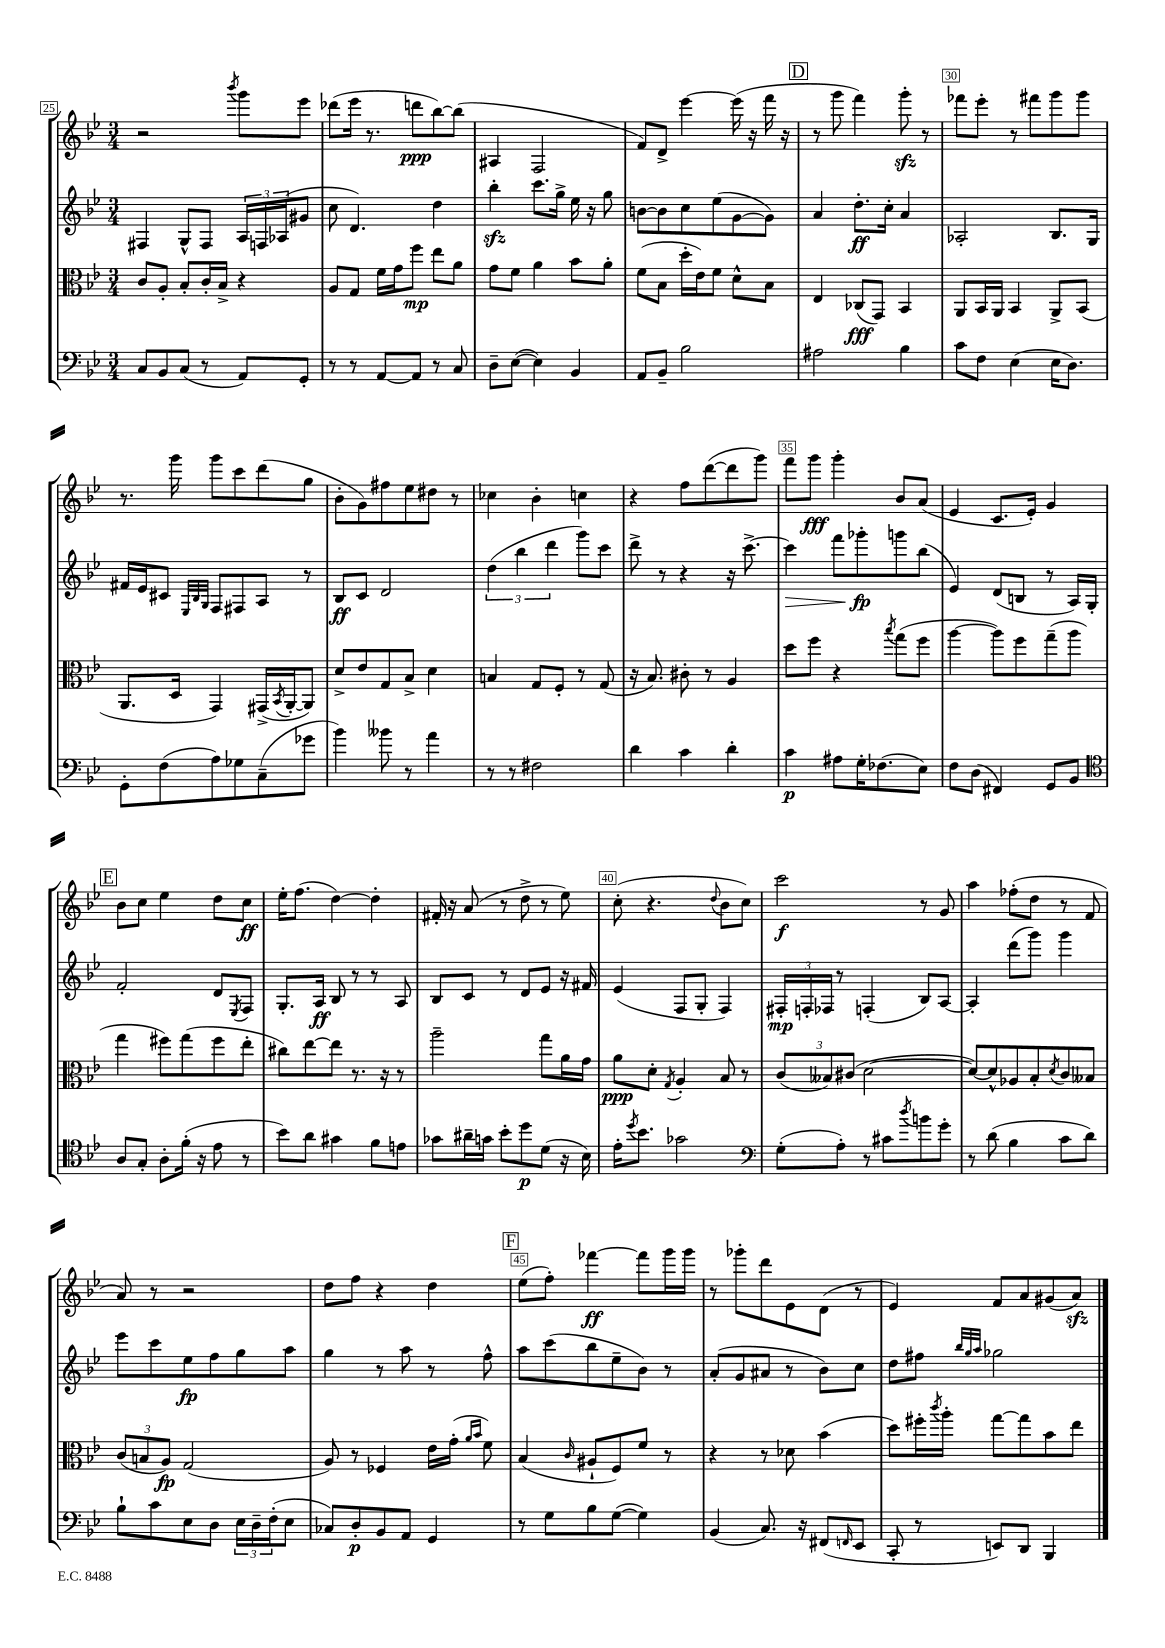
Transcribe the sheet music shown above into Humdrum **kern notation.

**kern	**kern	**kern	**kern
*staff4	*staff3	*staff2	*staff1
*clefF4	*clefC3	*clefG2	*clefG2
*k[b-e-]	*k[b-e-]	*k[b-e-]	*k[b-e-]
*M3/4	*M3/4	*M3/4	*M3/4
8C/L	8c/L	4F#/	2r
8BB-/	8A'/J	.	.
(8C/J	8B-'/L	8G^^/L	.
8r	16c'/L	8F#/J	.
.	16B-^/JJ	.	.
.	.	.	8qbbb-/
8AA/L)	4r	24A/LL	8ggg\L
.	.	24F/	.
.	.	(24A-/J	.
8GG'/J	.	8g#/J	8eee-\J
=	=	=	=
8r	8A/L	8cc\	(8ddd-\L
8r	8G/J	4.d/)	16eee-\Jk
.	.	.	8.r
[8AA/L	16f\LL	.	.
.	16g\J	.	.
8AA/]J	8ff\J	.	8ddd\L
8r	8ee-\L	4dd\	[8bb-\)
8C/	8a\J	.	(8bb-\]J
=	=	=	=
8D~\L	8g\L	4bb-'\	4A#/
([8E-\J	8f\J	.	.
4E-\])	4a\	8.ccc\L	2F/
.	.	16gg^\Jk	.
4BB-/	8b-\L	16ee-\	.
.	.	16r	.
.	8a'\J	8gg\	.
=	=	=	=
8AA/L	(8f\L	[8b\L	8f/L)
8BB-~/J	8B-\J	8b\]	8d^/J
2B-\	16dd'\LL	8cc\	[4eee-\
.	16e-\J)	.	.
.	8f\J	(8ee-\	.
.	8d^^\L	[8g\	(16eee-\]
.	.	.	16r
.	8B-\J	8g\]J)	16fff\
.	.	.	16r
=	=	=	=
2A#\	4E-/	4a/	8r
.	.	.	8ggg\
.	(8C-/L	8.dd'\L	4fff\)
.	8GG/J)	.	.
.	.	16cc'\Jk	.
4B-\	4BB-/	4a/	8ggg'\
.	.	.	8r
=	=	=	=
8c\L	8AA/L	2A-'/	8fff-\L
8F\J	16BB-/L	.	8eee-'\J
.	16AA/JJ	.	.
(4E-\	4BB-/	.	8r
.	.	.	8fff#\L
16E-\LK	8AA^/L	8.B-/L	8ggg\
8.D\J)	.	.	.
.	(8BB-/J	.	8ggg\J
.	.	16G/Jk	.
=	=	=	=
8GG'\L	8.AA/L	16f#/LL	8.r
.	.	16e-/J	.
(8F\	.	8c#/J	.
.	16D/Jk	.	16ggg\
.	.	32qqE-/LLL	.
.	.	32qqB-/	.
.	.	32qqG/JJJ	.
8A\)	4GG/)	8F/L	8ggg\L
8G-\	.	8F#/	8ccc\
(8C~\	(16GG#^/LL	8A/J	(8ddd\
.	8qBB-/	.	.
.	[16AA'/J	.	.
8g-\J	8AA/]J)	8r	8gg\J
=	=	=	=
4b-\)	8d^/L	8B-/L	8b-'\L
.	8e-/	8c/J	8g\)
8b--\	8G/	2d/	8ff#\
8r	8B-^/J	.	8ee-\
4a\	4d\	.	8dd#\J
.	.	.	8r
=	=	=	=
8r	4B/	(6dd\	4cc-\
8r	.	.	.
.	.	6bb-\	.
2F#\	8G/L	.	4b-'\
.	.	6ddd\	.
.	8F'/J	.	.
.	8r	8ggg\L)	4cc\
.	(8G/	8ccc\J	.
=	=	=	=
4d\	16r	8ddd^\	4r
.	8.B-/)	.	.
.	.	8r	.
4c\	8c#'\	4r	8ff\L
.	8r	.	([8ddd\
4d'\	4A/	16r	8ddd\]
.	.	[8.ccc^\	.
.	.	.	8ggg\J)
=	=	=	=
4c\	8dd\L	4ccc\]	8fff\L
.	8ff\J	.	8ggg\J
8A#\L	4r	8fff\L	4ggg'\
16G'\K	.	8ggg-'\	.
(8.F-\	.	.	.
.	8qbb-/	.	.
.	(8gg\L	8ggg\	8b-/L
8E-\J)	8ff\J	(8bb-\J	(8a/J
=	=	=	=
8F\L	[4aa\	4e-/)	4e-/
(8D\J	.	.	.
4FF#/)	8aa\]L)	(8d/L	8.c/L
.	8ff\	8B/J	.
.	.	.	16e-'/Jk)
8GG/L	(8gg~\	8r	4g/
8BB-/J	8aa\J	16A/LL)	.
.	.	16G'/JJ	.
=	=	=	=
*clefC4	*	*	*
8A/L	4gg\	2f'/	8b-\L
8G'/J	.	.	8cc\J
8A'\L	8ff#\L)	.	4ee-\
(16f'\Jk	(8gg\	.	.
16r	.	.	.
8e-\	8ff#\	8d/L	8dd\L
.	.	8qE-/	.
8r	8ee-'\J	8F/J	8cc\J
=	=	=	=
8b-\L)	8cc#\L)	8.G'/L	16ee-'\LK
.	.	.	(8.ff\J
8a\J	[8ee-\	.	.
.	.	16A/Jk	.
4g#\	8ee-\]J	8B-/	[4dd\)
.	8.r	8r	.
8f\L	.	8r	4dd'\]
.	16r	.	.
8e\J	8r	8A/	.
=	=	=	=
8g-\L	2aa~\	8B-/L	16f#'/
.	.	.	16r
16a#~\L	.	8c/J	(8a/
16g\JJ	.	.	.
8b-'\L	.	8r	8r
8dd\	.	8d/L	8dd^\
(8d\J	8gg\L	8e-/J	8r
16r	16a\L	16r	8ee-\)
16B-\)	16g\JJ	16f#/	.
=	=	=	=
16e-'\LK	8a\L	(4e-/	(8cc'\
8qdd/	.	.	.
8.b-\J	.	.	.
.	8d'\J	.	4.r
.	8qG/	.	.
2g-\	4A'/	8F/L	.
.	.	8G'/J	.
.	.	.	8qqdd/
.	8B-/	4F/)	8b-\L
.	8r	.	8cc\J)
=	=	=	=
*clefF4	*	*	*
(8G'\L	(12c/L	24F#'/LL	2ccc\
.	.	24F'/	.
.	12B--/)	24F-/JJ	.
8A'\J)	.	8r	.
.	(12c#/J	.	.
8r	[2d\	(4F'/	.
8c#\L	.	.	.
8qdd/	.	.	.
8b\	.	8B-/L)	8r
8g'\J	.	[8A/J	8g/
=	=	=	=
8r	8d/_L)	4A'/]	4aa\
(8d\	8d^^/]	.	.
4B-\	8A-/	(8ddd\L	(8ff-'\L
.	8B-'/	8ggg\J)	8dd\J
.	8qd/	.	.
8c\L	8c/	4ggg\	8r
8d\J)	8B--/J	.	8f/
=	=	=	=
8B-`\L	(12c/L	8eee-\L	8a/)
.	12B/	.	.
8c\	.	8ccc\	8r
.	12A/J)	.	.
8E-\	(2G/	8ee-\	2r
8D\J	.	8ff\	.
24E-\LL	.	8gg\	.
24D~\	.	.	.
(24F'\J	.	.	.
8E-\J	.	8aa\J	.
=	=	=	=
8C-/L)	8A/)	4gg\	8dd\L
8D'/	8r	.	8ff\J
8BB-/	4F-/	8r	4r
8AA/J	.	8aa\	.
4GG/	16e-\LL	8r	4dd\
.	(16g'\JJ	.	.
.	16qqa/LL	.	.
.	16qqb-/JJ	.	.
.	8f\)	8ff^^\	.
=	=	=	=
8r	(4B-/	8aa\L	(8ee-\L
8G\L	.	(8ccc\	8ff'\J)
.	16qqc/	.	.
8B-\	8A#`/L	8bb-\	[4fff-\
([8G\J	8F/)	8ee-~\	.
4G\])	8f/J	8b-\J)	8fff-\]L
.	8r	8r	16ggg\L
.	.	.	16ggg\JJ
=	=	=	=
(4BB-/	4r	(8a'/L	8r
.	.	8g/	8ggg-'\L
8.C/)	8r	8a#/J	8ddd\
.	8d-\	8r	8e-\
16r	.	.	.
(8FF#/L	(4b-\	8b-\L)	(8d\J
16qqFF/	.	.	.
8EE-/J	.	8cc\J	8r
=	=	=	=
8CC'/	8dd\L)	8dd\L	4e-/)
8r	16ff#'\L	8ff#\J	.
.	8qccc/	.	.
.	16aa'\JJ	.	.
.	.	32qqbb-/LLL	.
.	.	32qqgg/	.
.	.	32qqaa/JJJ	.
8EE/L)	[8gg\L	2gg-\	8f/L
8DD/J	8gg\]	.	8a/
4BBB-/	8b-\	.	(8g#/
.	8ee-\J	.	8a/J)
==	==	==	==
*-	*-	*-	*-
